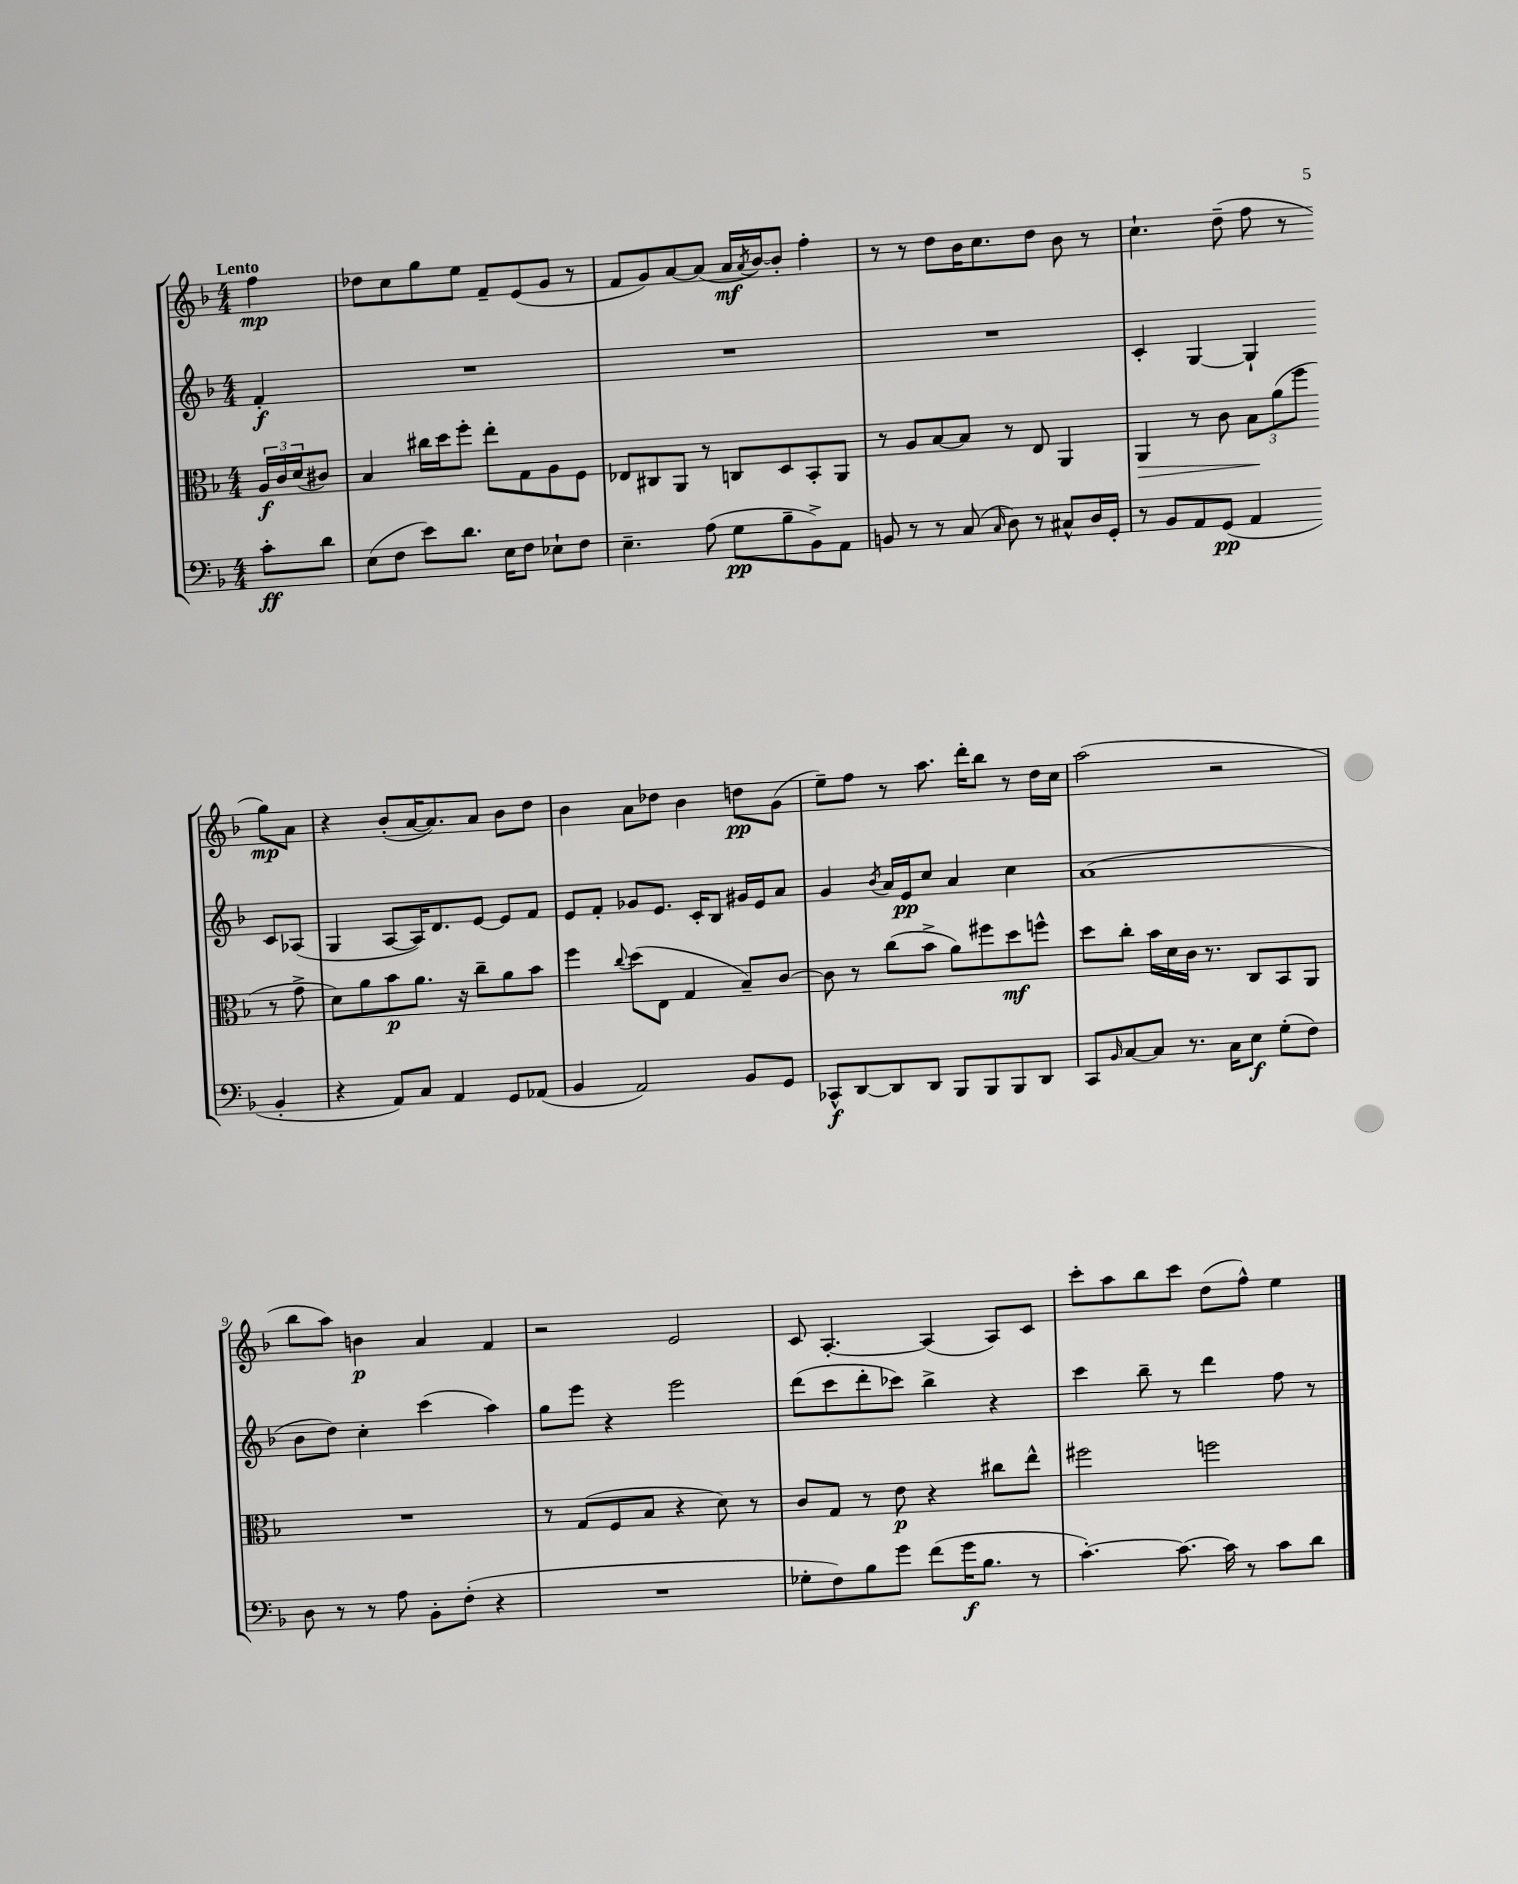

**kern	**dynam	**kern	**dynam	**kern	**dynam	**kern	**dynam
*part4	*part4	*part3	*part3	*part2	*part2	*part1	*part1
*staff4	*staff4	*staff3	*staff3	*staff2	*staff2	*staff1	*staff1
*clefF4	*	*clefC3	*	*clefG2	*	*clefG2	*
*k[b-]	*	*k[b-]	*	*k[b-]	*	*k[b-]	*
*M4/4	*	*M4/4	*	*M4/4	*	*M4/4	*
=	=	=	=	=	=	=	=
!	!	!	!	!	!	!LO:TX:a:B:t=Lento	!
8c'\L	ff	24A/LL	f	4f'/	f	4ff\	mp
.	.	24c/	.	.	.	.	.
.	.	(24d/J	.	.	.	.	.
8d\J	.	8c#X/J)	.	.	.	.	.
=1	=1	=1	=1	=1	=1	=1	=1
(8E\L	.	4B-/	.	1r	.	8dd-X\L	.
8F\J	.	.	.	.	.	8cc\	.
8e\L)	.	16cc#X\LL	.	.	.	8gg\	.
.	.	16dd\J	.	.	.	.	.
8.d\J	.	8ff'\J	.	.	.	8ee\J	.
.	.	8ee'\L	.	.	.	8f~/L	.
16E\KL	.	.	.	.	.	.	.
8F\J	.	8G\	.	.	.	(8e/	.
8E-X`\L	.	8A\	.	.	.	8g/J	.
8F\J	.	8F\J	.	.	.	8r	.
=2	=2	=2	=2	=2	=2	=2	=2
4.E~\	.	8E-X/L	.	1r	.	8f/L	.
.	.	8C#X/	.	.	.	8g/)	.
.	.	8AA/J	.	.	.	[8a/	.
(8A\	.	8r	.	.	.	(8a/J]	.
8G\L	pp	8Cn/L	.	.	.	16a/LL	mf
.	.	.	.	.	.	8qa/	.
.	.	.	.	.	.	[16b-/J)	.
8B-~\	.	8D/	.	.	.	8b-'/J]	.
8BB-^\)	.	8BB-'/	.	.	.	4ff'\	.
8AA\J	.	8AA/J	.	.	.	.	.
=3	=3	=3	=3	=3	=3	=3	=3
8BBn/	.	8r	.	1r	.	8r	.
8r	.	8A/L	.	.	.	8r	.
8r	.	[8B-/	.	.	.	8dd\L	.
(8C/	.	8B-/J]	.	.	.	16b-\K	.
.	.	.	.	.	.	8.cc\	.
16qqC/	.	.	.	.	.	.	.
8D\)	.	8r	.	.	.	.	.
8r	.	8E/	.	.	.	8dd\J	.
8C#X^^/L	.	4AA/	.	.	.	8b-\	.
16D/L	.	.	.	.	.	8r	.
16GG'/JJ	.	.	.	.	.	.	.
=4	=4	=4	=4	=4	=4	=4	=4
!	!	!	!LO:HP:b	!	!	!	!
8r	.	4AA/	>	4c'/	.	4.cc`\	.
8BB-/L	.	.	.	.	.	.	.
8AA/	.	8r	.	[4G/	.	.	.
(8GG/J	pp	8c\	.	.	.	(8dd~\	.
4AA/	.	12B-\L	.	4G`/]	.	8ff\	.
.	.	(12a\	]	.	.	.	.
.	.	.	.	.	.	8r	.
.	.	12ff\J	.	.	.	.	.
4BB-'/	.	8r	.	8c/L	.	8gg\L)	mp
.	.	8g^\	.	(8A-X/J	.	8a\J	.
!!LO:LB:g=z
=5	=5	=5	=5	=5	=5	=5	=5
4r	.	8d\L)	.	4G/	.	4r	.
.	.	8a\	.	.	.	.	.
8AA/L)	.	8b-\	p	[8A/L	.	(8b-'/L	.
8C/J	.	8.a\J	.	16A/K])	.	[16a/K	.
.	.	.	.	8.d/	.	8.a/])	.
4AA/	.	.	.	.	.	.	.
.	.	16r	.	.	.	.	.
.	.	8cc~\L	.	[8e/J	.	8a/J	.
8GG/L	.	8a\	.	8e/L]	.	8b-\L	.
(8AA-X/J	.	8b-\J	.	8f/J	.	8dd\J	.
=6	=6	=6	=6	=6	=6	=6	=6
4BB-/	.	4ff\	.	8e/L	.	4b-\	.
.	.	.	.	8f'/J	.	.	.
.	.	8qqcc/	.	.	.	.	.
2AA/)	.	(8dd\L	.	8g-X/L	.	8a\L	.
.	.	8E\J	.	8.e/J	.	8dd-X\J	.
.	.	4G/	.	.	.	4b-\	.
.	.	.	.	16c'/KL	.	.	.
.	.	.	.	8B-/J	.	.	.
8BB-/L	.	8B-~/L)	.	16g#X/LL	.	8ddn\L	pp
.	.	.	.	16e/J	.	.	.
8GG/J	.	[8c/J	.	8a/J	.	(8g\J	.
=7	=7	=7	=7	=7	=7	=7	=7
8CC-X^^/L	f	8c\]	.	4g/	.	8ee~\L)	.
[8DD/	.	8r	.	.	.	8ff\J	.
.	.	.	.	8qb-/	.	.	.
8DD/]	.	(8cc\L	.	16a/LL	.	8r	.
.	.	.	.	16e/J	pp	.	.
8DD/J	.	8b-^\J	.	8cc/J	.	8.aa\	.
8BBB-/L	.	8a\L)	.	4a/	.	.	.
.	.	.	.	.	.	16ddd'\KL	.
8BBB-/	.	8ff#X\	.	.	.	8bb-\J	.
8BBB-/	.	8dd\	mf	4cc\	.	8r	.
8DD/J	.	8ffn^^\J	.	.	.	16dd\LL	.
.	.	.	.	.	.	16cc\JJ	.
=8	=8	=8	=8	=8	=8	=8	=8
8CC/L	.	8dd\L	.	(1a	.	(2aa\	.
16qqBB-/	.	.	.	.	.	.	.
[8C/	.	8cc'\J	.	.	.	.	.
8C/J]	.	16b-\LL	.	.	.	.	.
.	.	16d\	.	.	.	.	.
8.r	.	16c\JJ	.	.	.	.	.
.	.	8.r	.	.	.	.	.
.	.	.	.	.	.	2r	.
16C\KL	.	.	.	.	.	.	.
8E\J	f	8C/L	.	.	.	.	.
(8G'\L	.	8BB-/	.	.	.	.	.
8F\J)	.	8AA/J	.	.	.	.	.
!!LO:LB:g=z
=9	=9	=9	=9	=9	=9	=9	=9
8D\	.	1r	.	8b-\L	.	8bb-\L	.
8r	.	.	.	8dd\J)	.	8aa\J)	.
8r	.	.	.	4cc'\	.	4bn\	p
8A\	.	.	.	.	.	.	.
8BB-'\L	.	.	.	(4ccc\	.	4a/	.
(8F'\J	.	.	.	.	.	.	.
4r	.	.	.	4aa\)	.	4f/	.
=10	=10	=10	=10	=10	=10	=10	=10
1r	.	8r	.	8gg\L	.	2r	.
.	.	(8G/L	.	8eee\J	.	.	.
.	.	8F/	.	4r	.	.	.
.	.	8B-/J	.	.	.	.	.
.	.	4r	.	2eee\	.	2e/	.
.	.	8d\)	.	.	.	.	.
.	.	8r	.	.	.	.	.
=11	=11	=11	=11	=11	=11	=11	=11
8G-X'\L	.	8c/L	.	(8ddd\L	.	8c/	.
8F\)	.	8G/J	.	8ccc\	.	[4.A'/	.
8B-\	.	8r	.	8ddd'\	.	.	.
8g\J	.	8e\	p	8ccc-X\J)	.	.	.
(8f\L	.	4r	.	4bb-^\	.	(4A/]	.
16g\K	f	.	.	.	.	.	.
8.B-\J	.	.	.	.	.	.	.
.	.	8cc#X\L	.	4r	.	8A/L)	.
8r	.	8ee^^\J	.	.	.	8c/J	.
=12	=12	=12	=12	=12	=12	=12	=12
[4.c'\)	.	2ff#X\	.	4ccc\	.	8ccc'\L	.
.	.	.	.	.	.	8aa\	.
.	.	.	.	8bb-~\	.	8bb-\	.
8.c\_	.	.	.	8r	.	8ccc\J	.
.	.	2ffn\	.	4ddd\	.	(8dd\L	.
16c\]	.	.	.	.	.	.	.
8r	.	.	.	.	.	8ff^^\J)	.
8c\L	.	.	.	8ff\	.	4ee\	.
8d\J	.	.	.	8r	.	.	.
==	==	==	==	==	==	==	==
*-	*-	*-	*-	*-	*-	*-	*-
